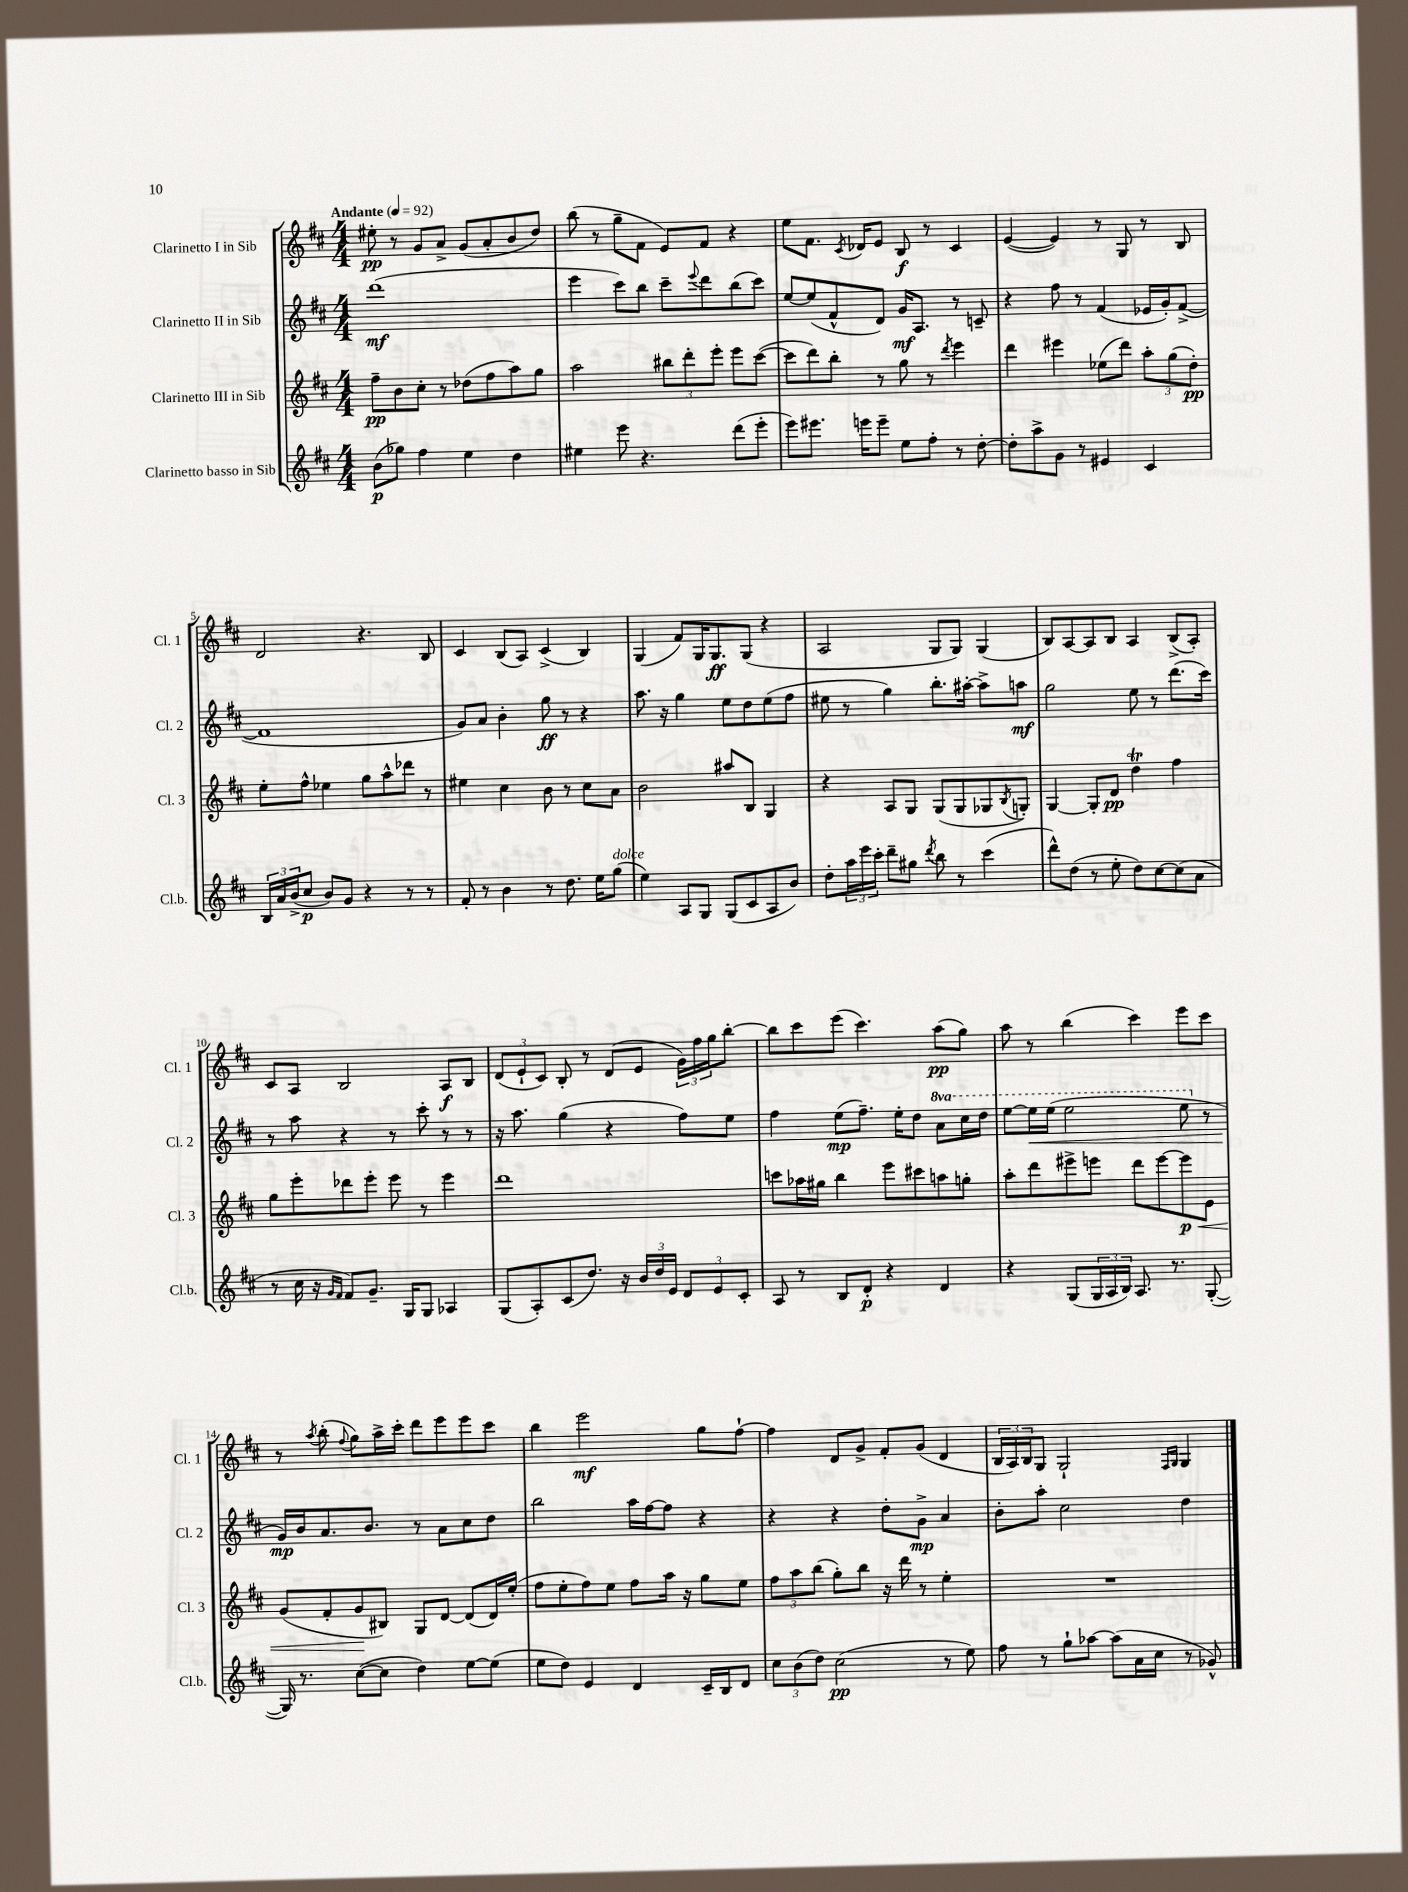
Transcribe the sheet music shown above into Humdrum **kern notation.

**kern	**kern	**kern	**kern
*staff4	*staff3	*staff2	*staff1
*clefG2	*clefG2	*clefG2	*clefG2
*k[f#c#]	*k[f#c#]	*k[f#c#]	*k[f#c#]
*M4/4	*M4/4	*M4/4	*M4/4
*MM92	*MM92	*MM92	*MM92
(8b\L	8ff#~\L	(1ddd	8ee#'\
8gg-\J)	8b\	.	8r
4ff#\	8cc#'\J	.	8g/L
.	8r	.	8a^/J
4ee\	(8dd-\L	.	(8g/L
.	8ff#\	.	8a'/
4dd\	8aa\)	.	8b/
.	8gg\J	.	8dd/J)
=	=	=	=
4ee#\	2aa\	4eee\	(8bb\
.	.	.	8r
8eee\	.	8ccc#\L)	8gg~\L
4.r	.	8bb\J	8f#\J
.	12bb#\L	8ccc#~\L	8e/L)
.	12ddd'\	.	.
.	.	8qqeee/	.
.	.	8ddd\	8f#/J
.	12eee'\J	.	.
(8ddd\L	8eee\L	(8bb\	4r
8eee'\J	([8ccc#\J	8ccc#\J)	.
=	=	=	=
8eee\L)	8ccc#\]L	[8ee/L	8ee\L
8.eee#\J	8ddd\)	(8ee/]	8.f#\J
.	8bb'\J	8f#^^/	.
.	.	.	8qc#/
16eee\LK	.	.	16d-/LK
8eee~\J	8r	8d/J)	8e/J
8ee\L	8gg\	16g/LK	8B/
.	.	8.A/J	.
8ff#'\J	8r	.	8r
.	8qddd/	.	.
8r	4eee\	8r	4c#/
[8dd'\	.	8c~/	.
=	=	=	=
8dd'\]L	4ddd\	4r	([4e/
8aa^\	.	.	.
8g\J	4eee#\	8ff#\	4e/])
8r	.	8r	.
4e#/	(8ee-\L	(4f#/	8r
.	8ddd\J)	.	8G/
4c#/	12aa'\L	16e-/LL	8r
.	.	16g'/J)	.
.	(12gg\	.	.
.	.	([8f#^/J	8B/
.	12dd'\J)	.	.
=	=	=	=
24B/LL	8ee'\L	1f#]	2d/
24a/	.	.	.
(24b^/J	.	.	.
8cc#/J	8ff#^^\J	.	.
8b/L)	4ee-\	.	.
8g/J	.	.	.
4r	8gg\L	.	4.r
.	8aa^^\	.	.
8r	8ddd-\J	.	.
8r	8r	.	8B/
=	=	=	=
8f#'/	4ee#\	8g/L)	4c#/
8r	.	8a/J	.
4b\	4cc#\	4b'\	(8B/L
.	.	.	8A/J)
8r	8b\	8gg\	(4c#^/
8.dd\	8r	8r	.
.	8cc#\L	4r	4B/)
16ee\LK	.	.	.
(8gg\J	8a\J	.	.
=	=	=	=
4ee\)	2b\	8.aa\	(4G/
.	.	16r	.
8A/L	.	4gg\	8f#/L)
8G/J	.	.	16G/K
.	.	.	8.G/
(8G/L	8aa#/L	8ee\L	.
8c#/	8B/J	8dd\	(8G/J
8A/	4G/	(8ee\	4r
8b/J)	.	8ff#\J	.
=	=	=	=
8dd'\L	4r	8ee#\	2A/
24aa\L	.	8r	.
24eee\	.	.	.
24ccc#'\JJ	.	.	.
8ddd~\L	8A/L	4gg\)	.
8gg#\J	8G/J	.	.
8qddd/	.	.	.
8bb\	(8G/L	8.bb'\L	8G/L
8r	8G/	.	8G/J)
.	.	[16aa#'\Jk	.
(4ccc#\	8G-/	8aa#^\]L	(4G/
.	8qB/	.	.
.	8G'/J)	8aa\J	.
=	=	=	=
8ddd^^\L)	[4G/	2gg\	8B/L)
(8dd\J	.	.	[8A/
8r	8G'/]L	.	8A/]
8ee'\	8d/J	.	8B/J
8dd\L)	4dd\	8ee\	4A/
[8cc#\	.	8r	.
(8cc#\]	4ff#\	(8.ddd\L	(8B^/L
8a\J	.	.	8A'/J)
.	.	16ccc#\Jk)	.
=	=	=	=
8r	8gg\L	8r	8c#/L
16cc#\	8eee'\	8aa\	8A/J
16r	.	.	.
16qqg/LL	.	.	.
16qqf#/JJ	.	.	.
8f#/L)	8ddd-\	4r	2B/
8.g~/J	8eee'\J	.	.
.	8eee\	8r	.
16G/LK	.	.	.
8G/J	8r	8ccc#'\	.
4A-/	4eee\	8r	8A/L
.	.	8r	8B/J
=	=	=	=
(8G/L	1ddd	16r	(12d/L
.	.	8.aa\	.
.	.	.	12e`/
8A'/)	.	.	.
.	.	.	12c#/J)
(8c#/	.	(4gg\	8B'/
8.dd/J)	.	.	8r
.	.	4r	(8d/L
16r	.	.	.
24b/LL	.	.	8e/J
24dd/	.	.	.
24e/JJ	.	.	.
12d/L	.	8ff#\L)	24g\LL)
.	.	.	24ff#\
12e/	.	.	24gg\J
.	.	8ee\J	[8bb'\J
12c#'/J	.	.	.
=	=	=	=
8A/	8ccc\L	4ff#\	8bb\]L
8r	16aa-\L	.	8ccc#\
.	16gg#\JJ	.	.
8B/L	4bb\	(8ee\L	(8eee\J
8d'/J	.	8.ff#~\J)	4.ccc#\)
4r	8eee\L	.	.
.	.	16ee'\LK	.
.	8ccc#\	8dd\J	.
4d/	8aa\	8aa\L	(8aa\L
.	8gg'\J	16ccc#\L	8gg\J)
.	.	16ddd\JJ	.
=	=	=	=
4r	8aa'\L	[8eee\L	8aa\
.	8ddd\	16eee\]L	8r
.	.	(16eee\JJ	.
(8G/L	8eee#^\	2eee\	(4bb\
24G/L	8eee\J	.	.
24A/	.	.	.
24B/JJ)	.	.	.
8.A/	8ddd\L	.	4ccc#\)
.	[8eee\	.	.
8.r	.	.	.
.	8eee\]	8eee\	8eee\L
([8G'/	8e\J	8r	8ccc#\J
=	=	=	=
16G/])	(8g/L	16g/LL)	8r
8.r	.	16b/J	.
.	.	.	8qaa/
.	8f#'/	8.a/	(8bb'\
.	.	.	8qqff#/
([8cc#\L	8g/	.	8gg\L)
.	.	8.b/J	.
8cc#\]J	8B#/J)	.	16aa^\L
.	.	.	16ccc#'\JJ
4dd\)	8G/L	8r	8ddd\L
.	[8d/J	8a\L	8eee\
[8ee\L	(8d/]L	8cc#\	8eee\
(8ee\]J	16d/L)	8dd\J	8ccc#\J
.	(16ee'/JJ	.	.
=	=	=	=
8ee\L	8ff#\L	2bb\	4bb\
8dd\J)	8ee'\	.	.
4e/	8ff#\)	.	2eee\
.	8ee\J	.	.
4d/	8ff#\L	16aa\LL	.
.	.	[16ff#\J	.
.	16aa\Jk	8ff#\]J	.
.	16r	.	.
16c#~/LL	8gg\L	4r	8gg\L
16B/J	.	.	.
8d/J	8ee\J	.	[8ff#`\J
=	=	=	=
12cc#\L	12ff#\L	4r	4ff#\]
(12b\	12aa\	.	.
12dd\J)	(12bb\J	.	.
(2cc#\	8gg'\L)	4r	8d/L
.	8bb\J	.	8g^/J
.	16r	8dd'\L	8f#'/L
.	16ddd\	.	.
.	8r	8g^\J	(8g/J
8r	4ee'\	4a/	4d/
8ee\)	.	.	.
=	=	=	=
8ff#\	1r	8b'\L	24B/LL
.	.	.	24A/)
.	.	.	24B/J
8r	.	8aa'\J	8G/J
8gg`\L	.	2cc#\	2G`/
[8aa-\J	.	.	.
(8aa-\]L	.	.	.
16a\L	.	.	.
16cc#\JJ	.	.	.
.	.	.	16qqF#/LL
.	.	.	16qqG/JJ
8r	.	4dd\	4G/
8g-^^/)	.	.	.
==	==	==	==
*-	*-	*-	*-
